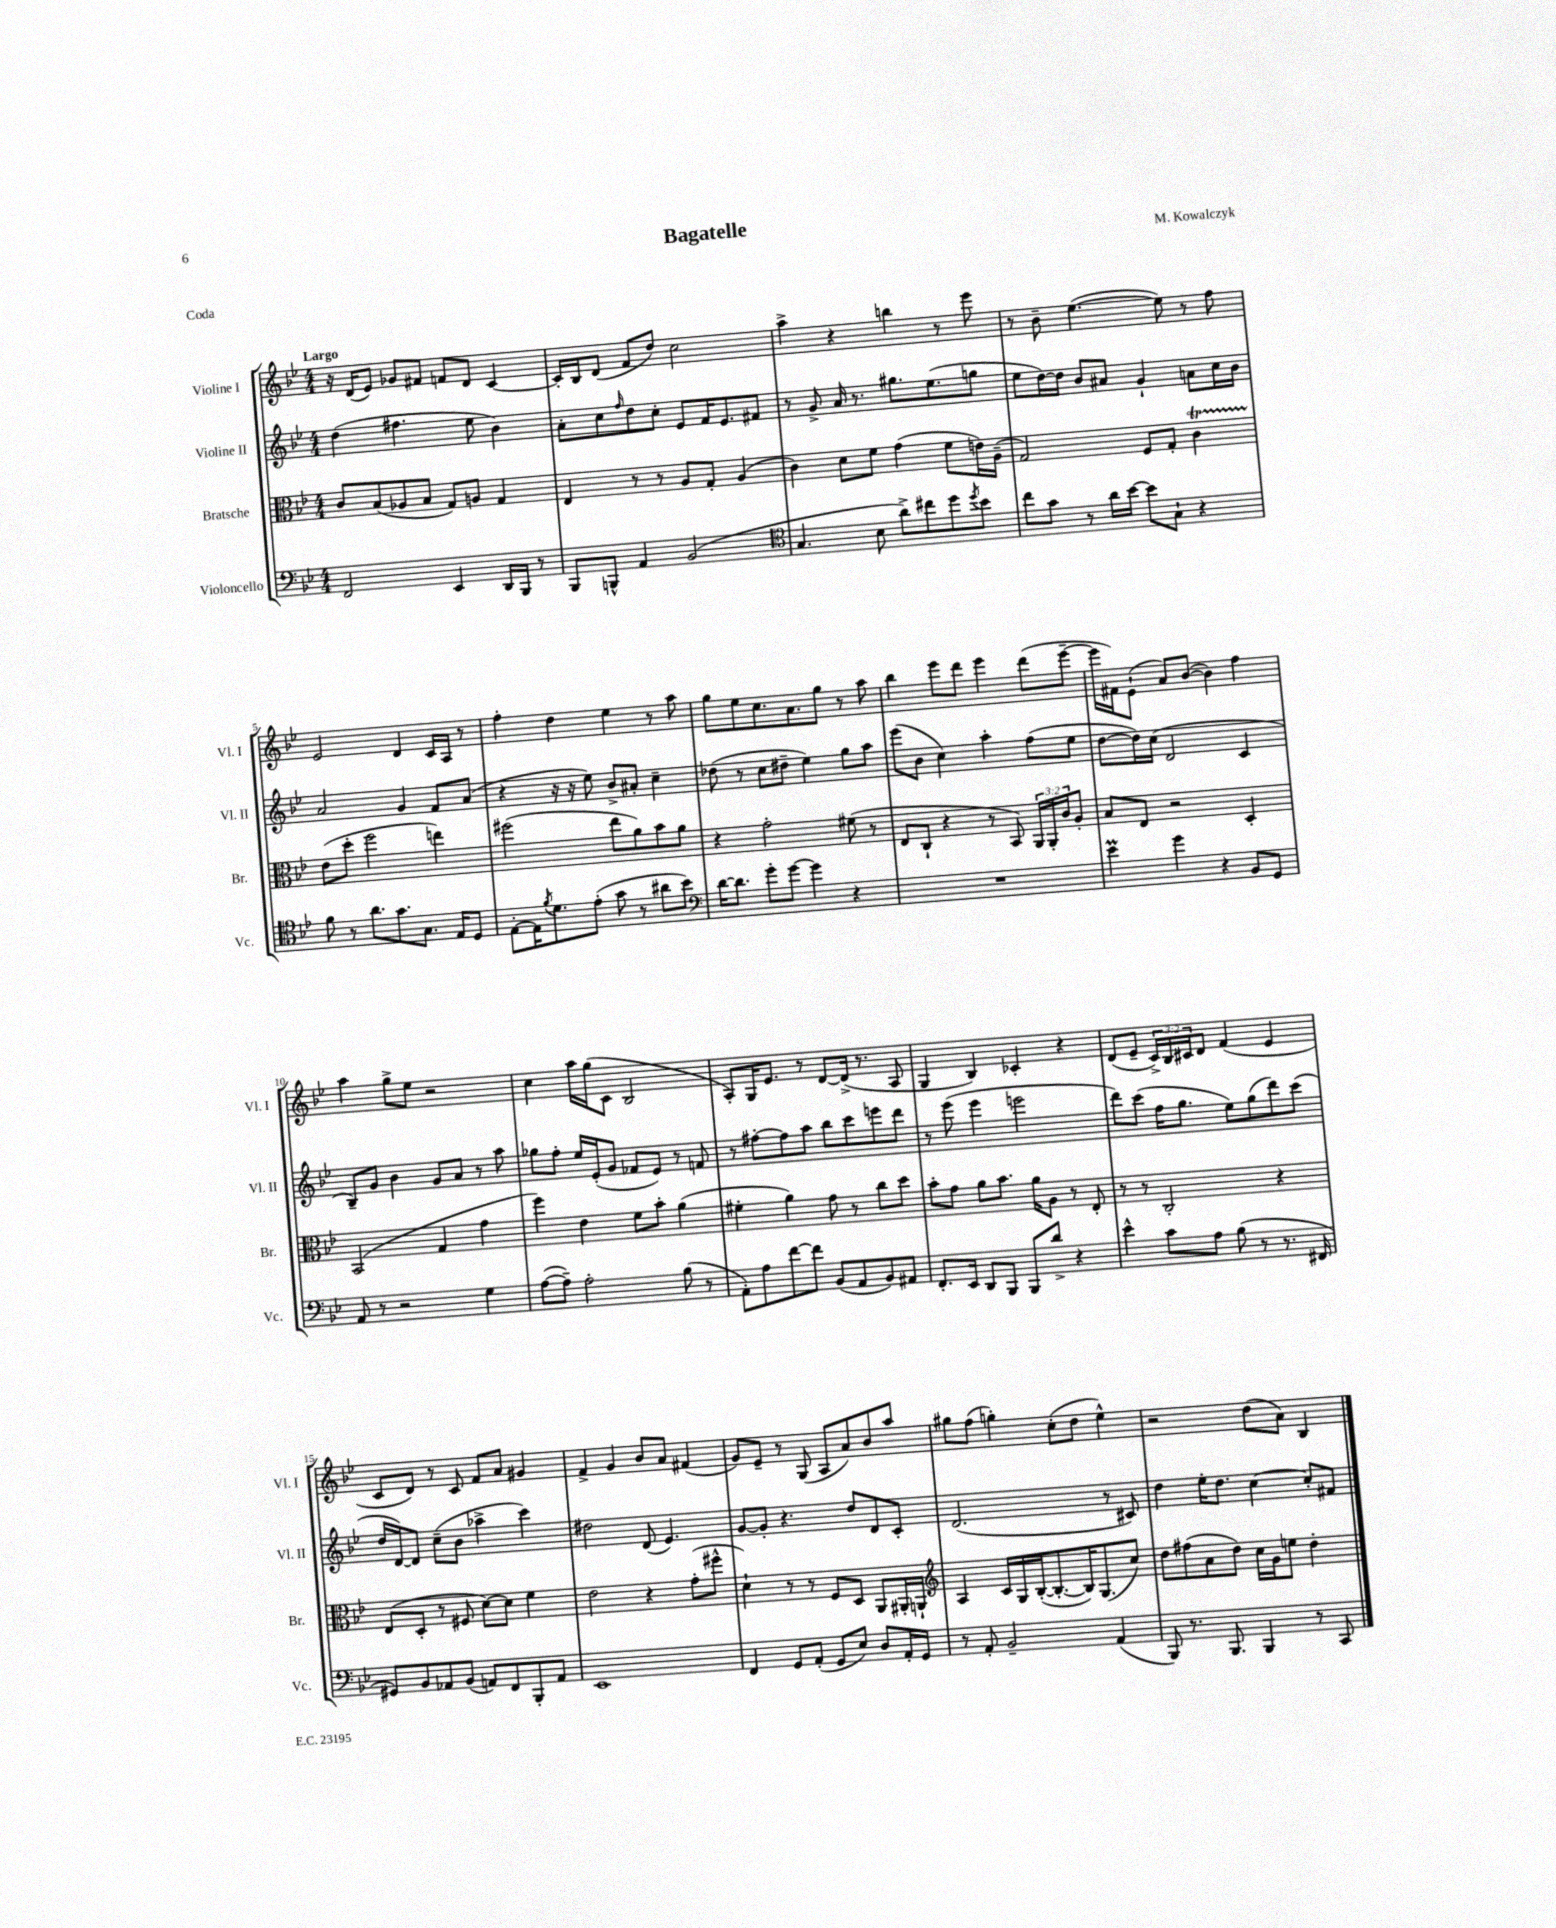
\header { title = "Bagatelle" composer = "M. Kowalczyk" piece = "Coda" }
<<
\new StaffGroup <<
\new Staff = "s0" \with { instrumentName = "Violine I" shortInstrumentName = "Vl. I" } {
    \clef treble \key bes \major \numericTimeSignature \time 4/4 \override Staff.TupletNumber.text = #tuplet-number::calc-fraction-text \tempo "Largo"
    r16 d'16( ees'8) ges'8 fis'8 f'8 d'8 c'4~ |
    c'16-. bes16 d'8( f'8 d''8) c''2 |
    a''4-> r4 b''4 r8 ees'''8 |
    r8 bes'8-- ees''4.~( ees''8) r8 f''8 |
    ees'2 d'4 c'16 a16 r8 |
    f''4-. d''4 ees''4 r8 a''8 |
    g''8 ees''8 c''8. a'8. g''8 r8 a''8 |
    bes''4 ees'''8 d'''8 ees'''4 d'''8( ees'''8~-- |
    ees'''16 fis'16) ees'8-!( a'8) bes'8~( bes'4) f''4 |
    a''4 g''8-> ees''8 r2 |
    c''4 a''16 g''16( c'8 bes2 |
    a8-.) g16 ees'8. r8 d'8~ d'16->( r8. a8 |
    g4 bes4) ces'4-. r4 |
    d'8( ees'8-- \tuplet 3/2 { c'16->) bes16 cis'16 } d'8 f'4( ees'4 |
    c'8 d'8) r8 c'8 f'8 a'8 gis'4 |
    f'4-> g'4 bes'8 a'8 fis'4( |
    g'8) ees'8-- r8 g8( a8 a'8) bes'8 a''8 |
    gis''8 f''8( g''4-.) c''8-.( d''8 ees''4-^) |
    r2 d''8( a'8) bes4 \bar "|." |
}
\new Staff = "s1" \with { instrumentName = "Violine II" shortInstrumentName = "Vl. II" } {
    \clef treble \key bes \major \numericTimeSignature \time 4/4
    d''4( fis''4. ees''8 bes'4) |
    a'8-. c''8 \grace { f''16 } d''8 c''8-. ees'8 f'16 ees'8. fis'8 |
    r8 g'8-> a'16 r8. gis''8. ees''8.( g''8 |
    ees''8 d''16~) d''16 bes'8 ais'8 g'4-! a'8 c''16 bes'16 |
    a'2 g'4 f'8 a'8( |
    r4 r16 r16 ees''8) bes'8-> ais'8-. c''4-- |
    des''8( r8 c''8 dis''8-- ees''4) g''8 a''8 |
    ees'''8( bes'8 c''4) a''4-. f''8( ees''8 |
    d''8~ d''16) c''16( d'2 c'4 |
    bes8--) g'8 bes'4 g'8 a'8 r8 a''8 |
    ges''8 f''8-. ees''16 ees'16-.( g'8 fes'8 ees'8) r8 f'8 |
    r8 fis''8~-. fis''8 a''8 bes''8 c'''8 e'''8 d'''8 |
    r8 ees'''8( ees'''4 e'''2 |
    d'''8) c'''8( f''16 g''8. ees''8) g''8( d'''8) c'''8( |
    d''16 d'16~) d'8 c''8--( bes'8 aes''4-> c'''4) |
    dis''2 d'8( ees'4.) |
    g'8~ g'8-. r4. d''8 d'8 c'8-. |
    d'2.( r8 cis'8) |
    d''4 ees''16-. d''8. c''4~ c''8-. fis'8 \bar "|." |
}
\new Staff = "s2" \with { instrumentName = "Bratsche" shortInstrumentName = "Br." } {
    \clef alto \key bes \major \numericTimeSignature \time 4/4 \override Staff.TupletNumber.text = #tuplet-number::calc-fraction-text
    c'8 bes8( aes8 bes8 g8) a8 g4 |
    ees4 r8 r8 a8 g8-. a4( |
    c'4) d'8 f'8 g'4( f'8 e'16) a16--( |
    g2) f8 g8-. c'4\startTrillSpan |
    ees'8\stopTrillSpan( d''8-. f''2 e''4) |
    fis''2( ees''8 a'8) bes'8 a'8 |
    r4 g'2-. fis'8( r8 |
    ees8 c8-! r4 r8 bes,8) \tuplet 3/2 { a,16 a,16-. c'16 } a8-. |
    bes8 ees8 r2 d4-. |
    bes,2( g4 g'4 |
    f''4) ees'4 f'8 bes'8-. a'4( |
    fis'4-. a'4) g'8 r8 c''8 d''8 |
    bes'8-. g'8 a'8 bes'8. a'16 a8 r8 ees8-. |
    r8 r8 c2-. r4 |
    ees8( d8-. r8 fis8 d'8~) d'8 f'4 |
    ees'2 r4 g'8-.( fis''8-^ |
    d'4-!) r8 r8 f8 d8 a,8 ais,16-. a,16-! |
    \clef treble a4 c'16 g16 bes16~-.( bes8.~-. bes16) g8.( c''8) |
    d''8 fis''8( a'8 d''8) c''16 g'16 e''8 d''4-. \bar "|." |
}
\new Staff = "s3" \with { instrumentName = "Violoncello" shortInstrumentName = "Vc." } {
    \clef bass \key bes \major \numericTimeSignature \time 4/4
    f,2 ees,4 d,16 bes,,16 r8 |
    bes,,8 b,,8-^ a,4 bes,2( |
    \clef tenor g4. bes8 a'8->) cis''8 d''8 \acciaccatura { d''8 } bes'8 |
    c''8 g'8 r8 a'16 bes'16~ bes'8 g8-! r4 |
    f'8 r8 a'8. g'8. g8. ees16 d8 |
    ees8~-. ees16 \acciaccatura { f'8 } d'8. ees'8-.( g'8 r8 ais'8 bes'8) |
    \clef bass d'16~ d'8. g'8-. g'8~ g'4 r4 |
    R1 |
    ees'4\prall g'4 r4 bes,8 g,8 |
    a,8 r8 r2 g4 |
    a8~( a8--) a2-. bes8( r8 |
    a,8-.) a8 f'8~ f'8 bes,8( a,8 bes,8) ais,8 |
    f,8.-. ees,16 d,8 bes,,8 bes,,8 d'8-> r4 |
    ees'4-^ c'8 a8 bes8( r8 r8. fis,16 |
    gis,8) bes,8 aes,8 bes,8( a,8) f,8 bes,,8-. a,8 |
    ees,1 |
    f,4 g,8 a,8-.( g,8 ees8) d8 a,16-. g,16 |
    r8 a,8-. bes,2-- a,4( |
    bes,,8) r8. bes,,8. bes,,4 r8 c,8 \bar "|." |
}
>>
>>
